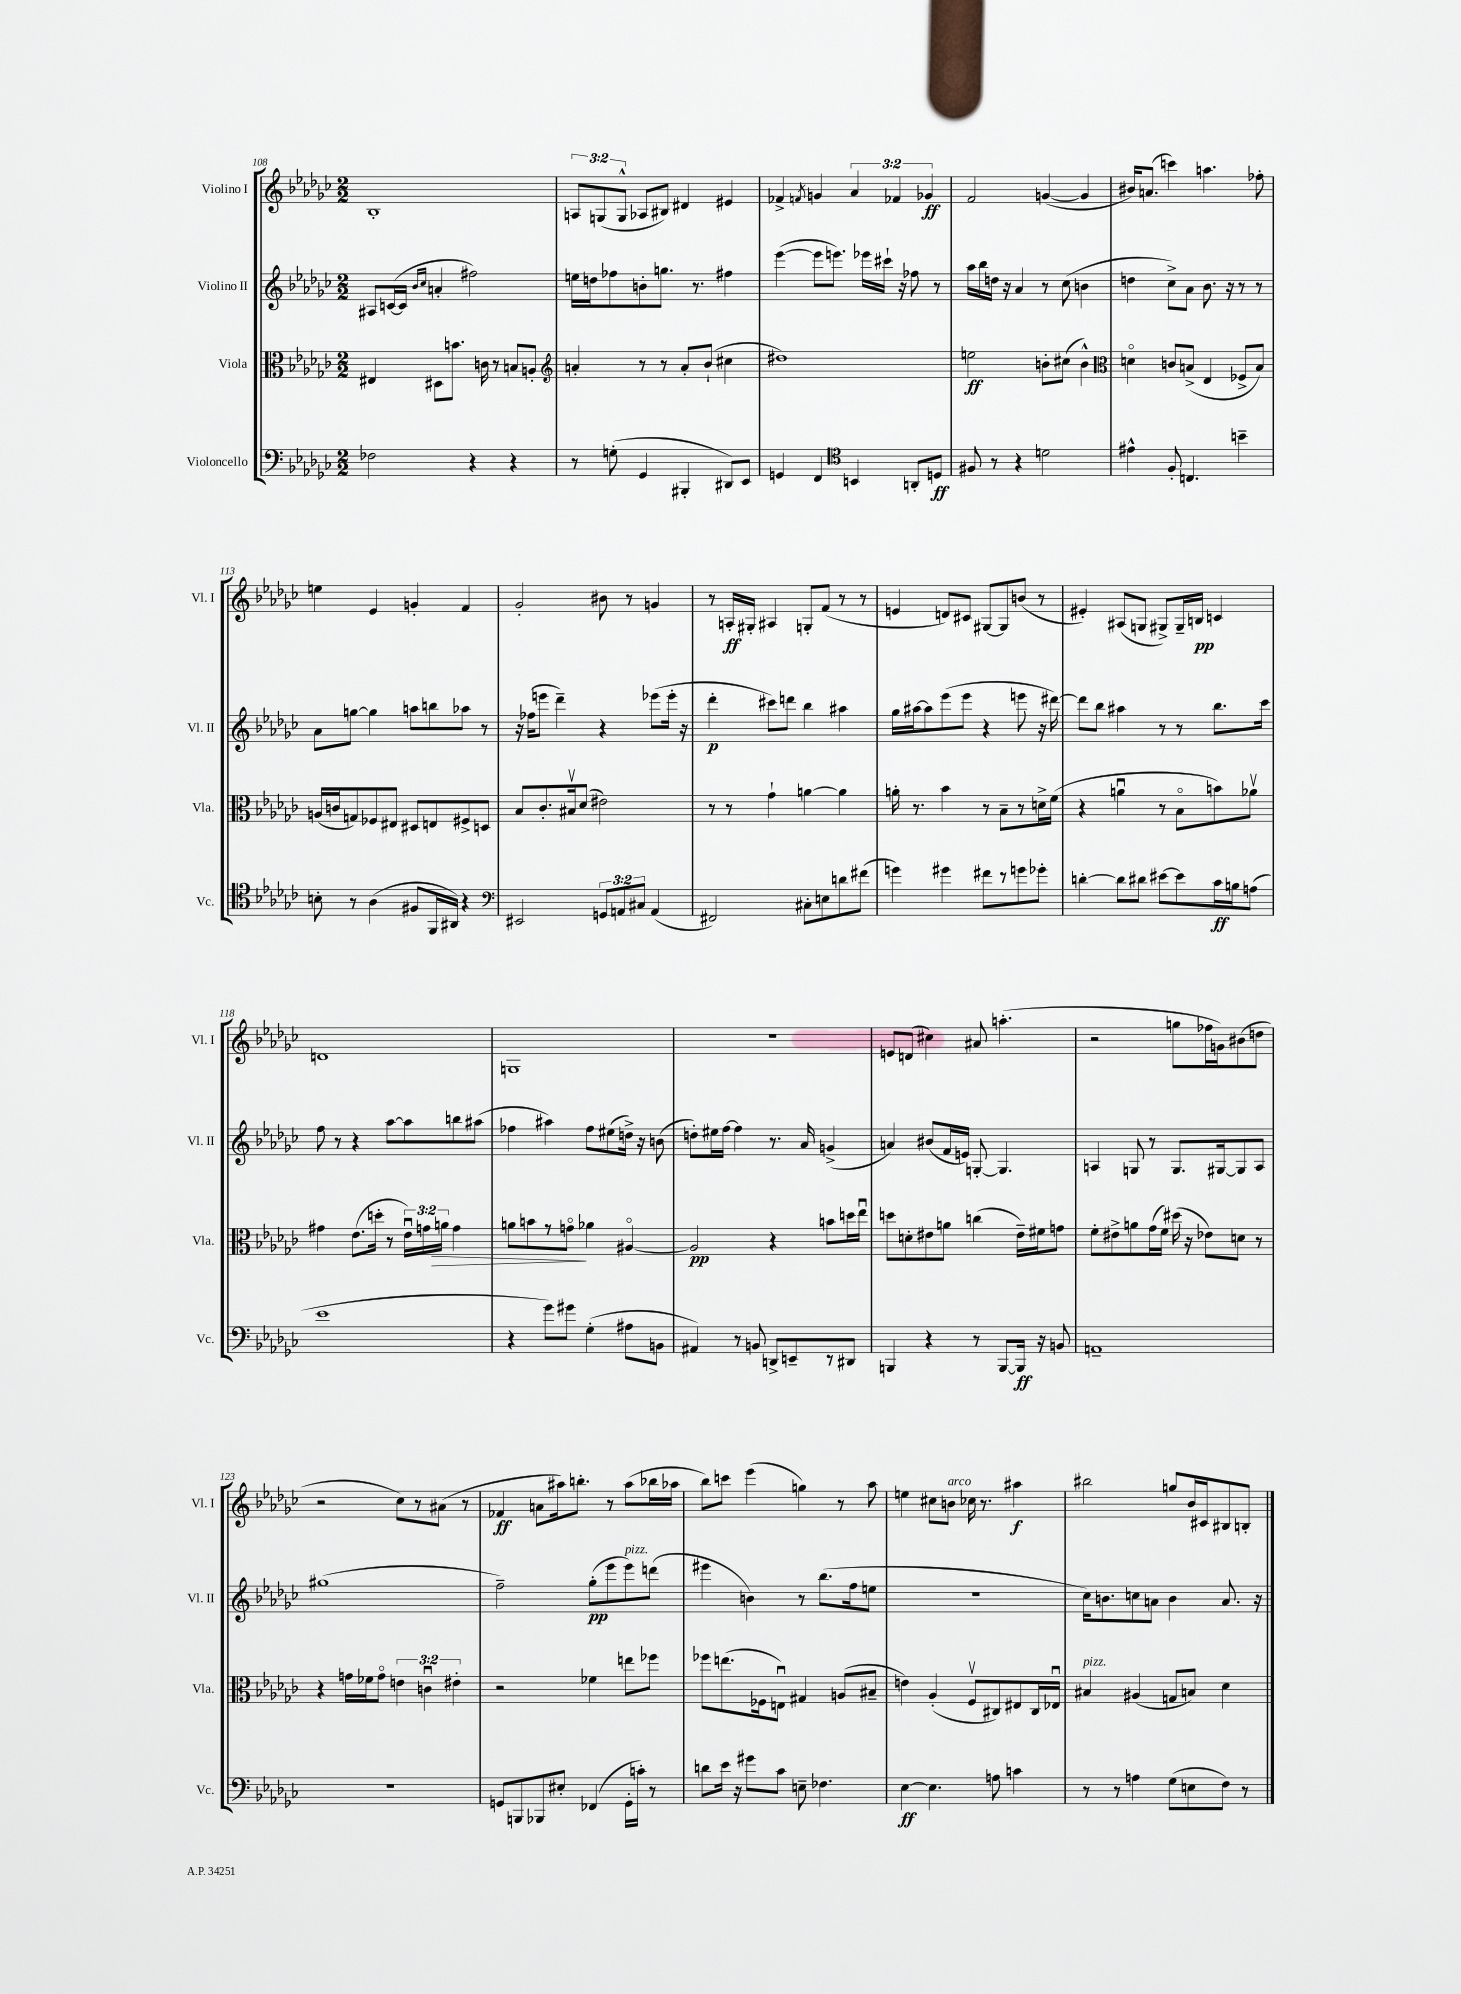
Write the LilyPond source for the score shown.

<<
\new StaffGroup <<
\new Staff = "s0" \with { instrumentName = "Violino I" shortInstrumentName = "Vl. I" } {
    \clef treble \key ges \major \numericTimeSignature \time 2/2 \override Staff.TupletNumber.text = #tuplet-number::calc-fraction-text
    \autoBeamOff bes1-. |
    \tuplet 3/2 { a8[ g8( g8]-^ } aes8[ bis8]) dis'4 eis'4 |
    fes'4-> \acciaccatura { f'8 } g'4 \tuplet 3/2 { aes'4 fes'4 ges'4\ff } |
    f'2 g'4~( g'4 |
    bis'16[) a'8.]( c'''4) a''4. fes''8-. |
    e''4 ees'4 g'4-. f'4 |
    ges'2-. bis'8 r8 g'4 |
    r8 a16[-.\ff gis16]-. ais4 g8[-. f'8]( r8 r8 |
    e'4 d'8[) cis'8] gis8[~ gis8 b'8]( r8 |
    eis'4-.) ais8[( g8] gis8[->) gis16-- b16]\pp c'4 |
    d'1 |
    g1 |
    R1 |
    e'8[ d'8]( cis''4) ais'8 a''4.-.( |
    r2 g''8[ fes''16 g'16) bis'8( d''8] |
    r2 ces''8[) r8 ais'8]( r8 |
    fes'4\ff a'8[ ais''16) b''8.]-. r8 ais''8[( bes''16 aes''16] |
    bes''8[) c'''8] ees'''4( g''4) r8 aes''8 |
    e''4 cis''8[ b'8]^\markup { \italic "arco" } ces''16 r8. ais''4\f |
    bis''2 g''8[ bes'16 cis'16 bis8 b8]-. \bar "|." |
}
\new Staff = "s1" \with { instrumentName = "Violino II" shortInstrumentName = "Vl. II" } {
    \clef treble \key ges \major \numericTimeSignature \time 2/2
    \autoBeamOff ais8[ c'16~( c'16] \grace { bes'16[ ces''16] } a'4-. fis''2) |
    e''16[ d''16 fes''8 b'8-. g''8.] r8. fis''4 |
    ees'''4~( ees'''8[ e'''8.]) ees'''16[ cis'''16]-! r16 fes''8 r8 |
    aes''16[ bes''16 d''16] r16 aes'4 r8 ces''8( b'4 |
    d''4 ces''8[->) aes'8] bes'8. r16 r8 r8 |
    aes'8[ g''8]~ g''4 a''8[ b''8 aes''8] r8 |
    r16 fes''16[( e'''8] des'''4--) r4 ees'''8[( ees'''16]-. r16 |
    des'''4-.\p cis'''8[) d'''8] bes''4 ais''4 |
    ges''16[ ais''16~ ais''8 ees'''8( ees'''8] r4 e'''8 r16 dis'''16~) |
    dis'''8[ bes''8] ais''4 r8 r8 bes''8.[ ces'''16] |
    f''8 r8 r4 aes''8[~ aes''8 b''8 ais''8]( |
    fes''4 ais''4) fes''8[ eis''8( d''16]->) r16 b'8( |
    d''8[-.) eis''16 f''16]~ f''4 r8. aes'16 g'4->( |
    a'4) bis'8[( f'16 e'16]) g8~-. g4. |
    a4 g8 r8 g8.[ gis16~ gis8 a8] |
    gis''1( |
    f''2--) ges''8[-.\pp( ees'''8 ees'''8^\markup { \italic "pizz." }) d'''8]( |
    eis'''4 b'4) r8 bes''8.[( f''16 e''8] |
    R1 |
    ces''16[) b'8. c''8 a'8] b'4 a'8. r16 \bar "|." |
}
\new Staff = "s2" \with { instrumentName = "Viola" shortInstrumentName = "Vla." } {
    \clef alto \key ges \major \numericTimeSignature \time 2/2 \override Staff.TupletNumber.text = #tuplet-number::calc-fraction-text
    \autoBeamOff eis4 dis8[ b'8.] c'16 r8 b8[ a8]-. |
    \clef treble a'4-. r8 r8 a'8[-. bes'8]-!( cis''4 |
    dis''1) |
    e''2\ff b'8[-. cis''8]( b'4-^) |
    \clef alto d'4\flageolet c'8[ b8]->( ees4 fes8[-> b8]) |
    a16[( c'16 g8) fes8 eis8] dis8[ e8 fis8-> d8] |
    bes8[ ces'8.-. bis16\upbow des'8]( eis'2) |
    r8 r8 ges'4-! a'4~ a'4 |
    a'16-. r8. bes'4 r8 bes8[-- r8 d'16-> f'16]( |
    r4 a'4\downbow r8 bes8[\flageolet b'8) aes'8]\upbow |
    gis'4 ees'8.[( d''16]-. r8 \tuplet 3/2 { ees'16[\downbow) g'16 a'16]\> } g'4 |
    a'8[ b'8 r8 g'8]\flageolet\! aes'4 ais4~\flageolet |
    ais2\pp r4 b'8[ d''16 ees''16]\downbow |
    d''8[ d'8-. eis'8 a'8] c''4( eis'16[--) fis'16 g'8] |
    f'8[-. eis'8-> a'8 ges'16( f'16]) dis''16( r16 ees'8[) d'8] r8 |
    r4 g'16[ fes'16 g'8]\flageolet \tuplet 3/2 { e'4 c'4\downbow eis'4-. } |
    r2 fes'4 e''8[ fes''8] |
    fes''8[ e''8.( fes16 e8]\downbow) gis4 a8[( bis8]-- |
    e'4) aes4-.( f8[\upbow cis8) eis8 cis16 ees16]\downbow |
    bis4^\markup { \italic "pizz." } ais4( g8[ b8]) des'4 \bar "|." |
}
\new Staff = "s3" \with { instrumentName = "Violoncello" shortInstrumentName = "Vc." } {
    \clef bass \key ges \major \numericTimeSignature \time 2/2 \override Staff.TupletNumber.text = #tuplet-number::calc-fraction-text
    \autoBeamOff fes2 r4 r4 |
    r8 g8-.( ges,4 bis,,4-. dis,8[) ees,8] |
    g,4 f,4 \clef tenor b,4 a,8[-. d8]\ff |
    fis8 r8 r4 d'2 |
    eis'4-^ f8-. c4. b'4-- |
    b8-. r8 aes4( fis8[ f,16 ais,16]) r4 |
    \clef bass eis,2 \tuplet 3/2 { g,8[ a,8 cis8] } a,4( |
    fis,2) cis8[-. e8 d'8 fis'8]( |
    g'4) gis'4 fis'8[ r8 g'8 ges'8]-. |
    d'4~-. d'8[ dis'8] eis'8[~ eis'8 ces'16\ff b16 a8]( |
    ees'1 |
    r4 ges'8[) gis'8] ges4-.( ais8[ b,8] |
    ais,4) r8 b,8 d,8[-> e,8-- r8 dis,8] |
    b,,4 r4 r8 b,,8[~ b,,16]\ff r16 b,8 |
    a,1-- |
    R1 |
    g,8[ b,,8 bes,,8 eis8]-. fes,4( g,16[-. c'16]-.) r8 |
    d'8[ ees'16] r16 gis'8[ ces'8] e8-- fes4. |
    ees4~\ff ees4. a8 c'4 |
    r8 r8 a4 ges8[( e8 f8]) r8 \bar "|." |
}
>>
>>
\layout { \context { \Score currentBarNumber = #108 } }
